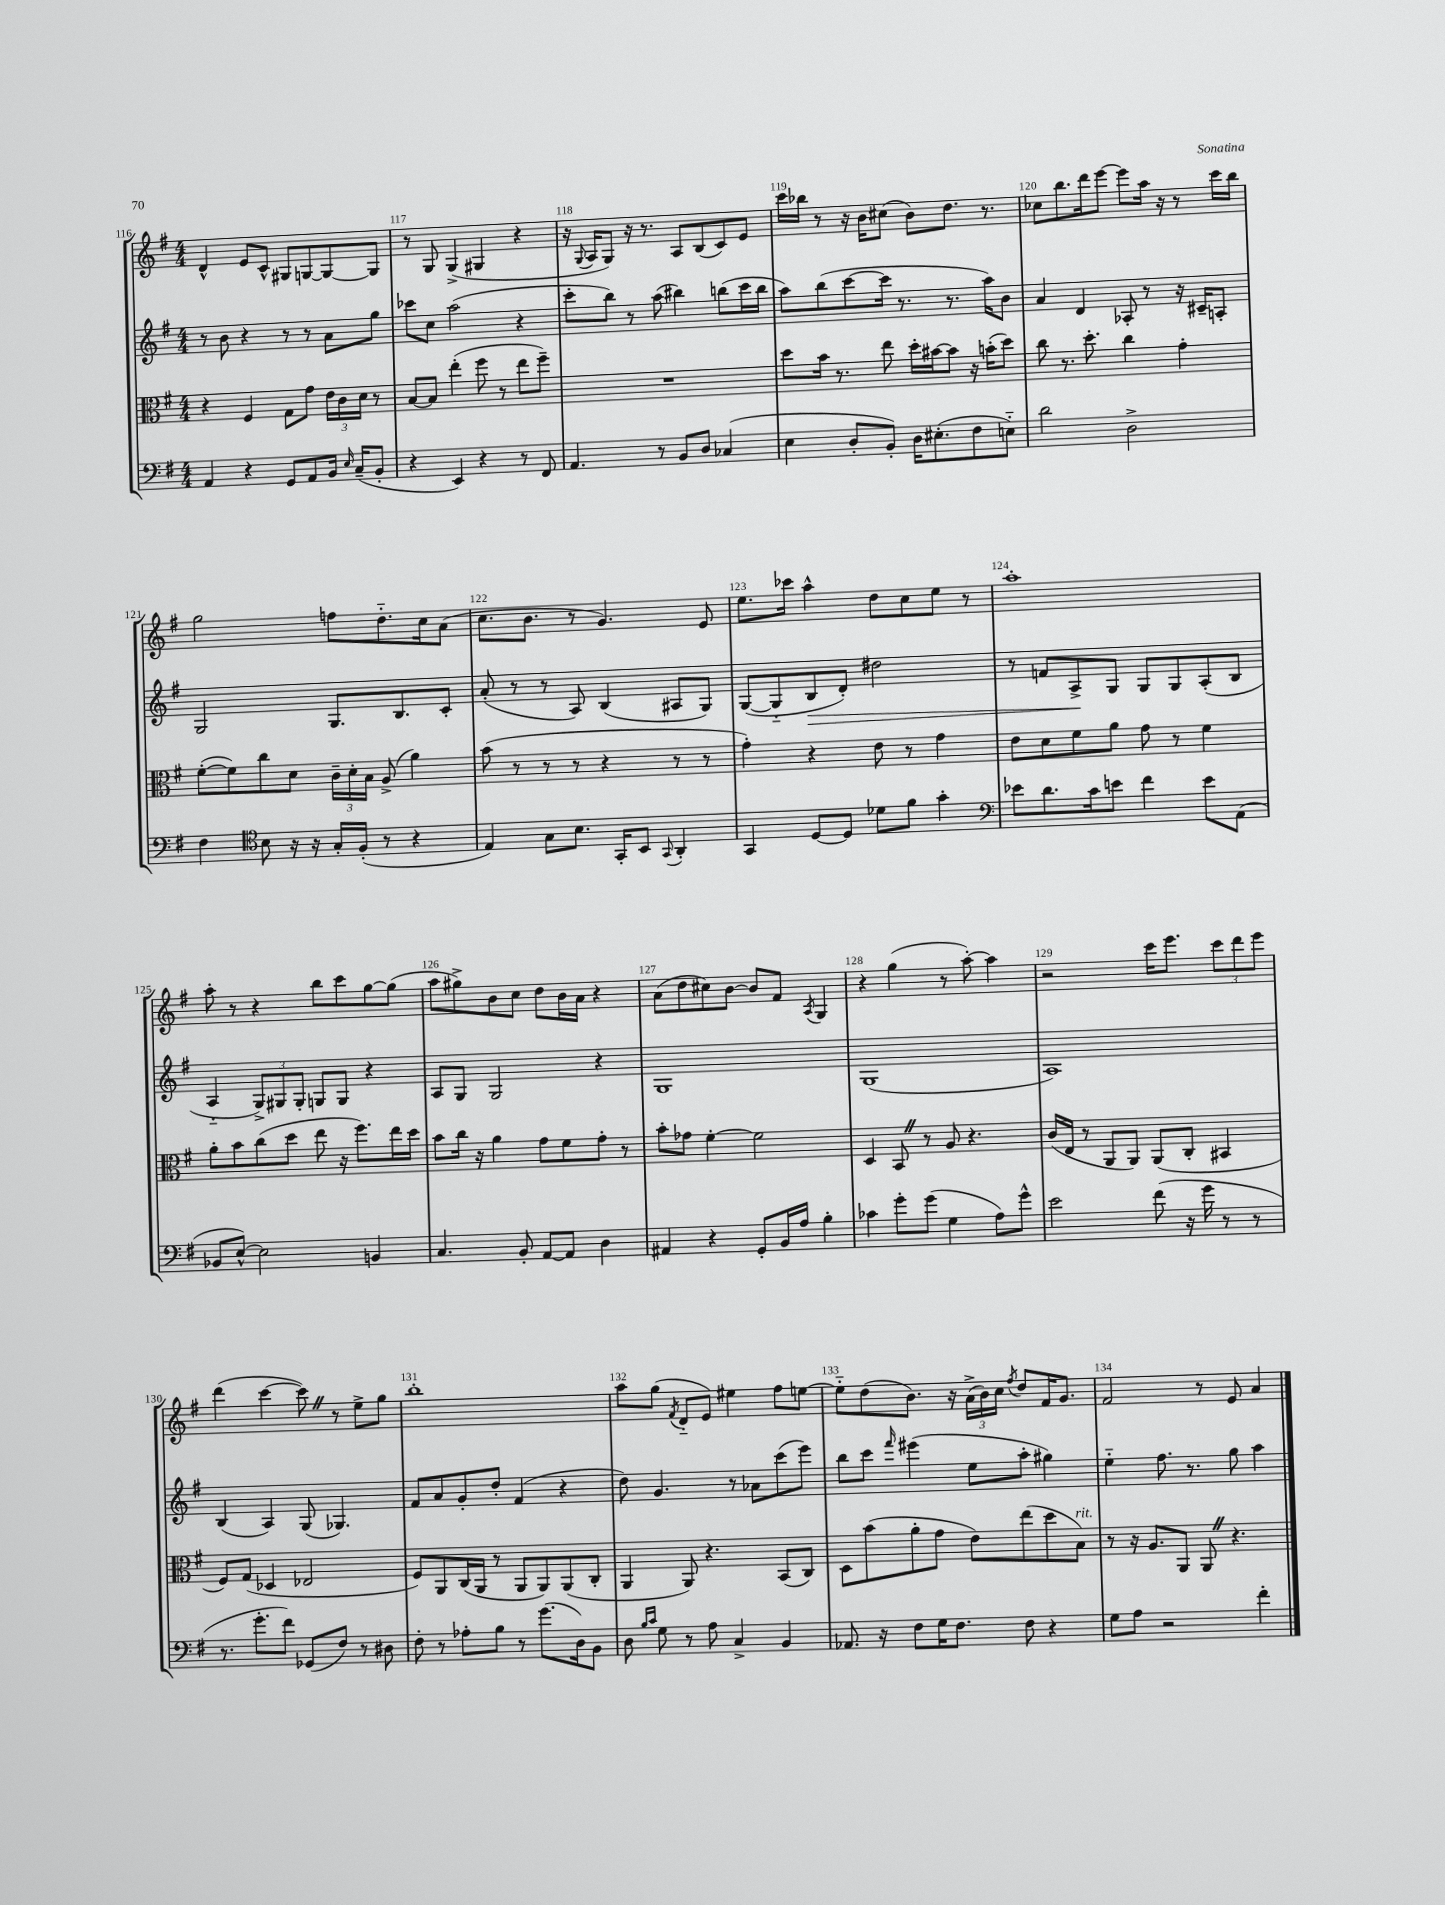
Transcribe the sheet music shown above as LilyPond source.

<<
\new StaffGroup <<
\new Staff = "s0" {
    \clef treble \key g \major \numericTimeSignature \time 4/4
    \autoBeamOff d'4-^ e'8[ c'8]-^ gis8[ g8~ g8~ g8] |
    r8 g8 g4->( gis4 r4 |
    r16 \appoggiatura { g8 } a16[ g8]) r16 r8. a8[ b8( c'8) e'8] |
    c'''16[ bes''16] r8 r16 b'16[ cis''8]( b'8[) d''8.] r8. |
    ces''8[ b''8. d'''16 e'''8]~ e'''8[ a''16] r16 r8 c'''16[ b''16] |
    g''2 f''8[ d''8.-_ c''16 a'8]( |
    c''8.[ b'8.] r8 g'4.) e'8 |
    e''8.[ ces'''16] a''4-^ d''8[ c''8 e''8] r8 |
    a''1-. |
    a''8-. r8 r4 b''8[ c'''8 g''8~ g''8]( |
    a''8[ gis''8->) b'8 c''8] d''8[ b'16 a'16] r4 |
    a'8[( d''8 cis''8) b'8]~ b'8[ fis'8] \acciaccatura { a8 } g4 |
    r4 g''4( r8 a''8~-.) a''4 |
    r2 c'''16[ e'''8.] \tuplet 3/2 { c'''8[ d'''8 e'''8] } |
    d'''4( c'''4~ c'''8) \once \override BreathingSign.text = \markup { \musicglyph "scripts.caesura.straight" } \breathe r8 e''8[-> g''8] |
    b''1-. |
    a''8[ g''8]( \acciaccatura { fis'8 } d'8[-_ e'8]) eis''4 fis''8[ e''8]~ |
    e''8[-_ d''8( b'8.]) r16 \tuplet 3/2 { a'16[->( b'16) c''16] } \acciaccatura { fis''8 } d''8[ fis'16 g'8.] |
    fis'2 r8 e'8 a'4 \bar "|." |
}
\new Staff = "s1" {
    \clef treble \key g \major \numericTimeSignature \time 4/4
    \autoBeamOff r8 b'8 r4 r8 r8 a'8[ g''8] |
    ces'''8[ c''8] a''2( r4 |
    c'''8[-. b''8]) r8 a''8( bis''4) b''8[( c'''16 b''16] |
    a''8[) b''8( c'''8~ c'''16] r8. r8. a''16[) b'8] |
    a'4 d'4 aes8-. r8 r16 cis'16[-- a8]-. |
    g2 g8.[ b8. c'8]-. |
    a'8-.( r8 r8 a8) b4( ais8[ g8]) |
    g8[~( g8-_ b8\> d'8]-.) dis''2 |
    r8 f'8[ a8->\! g8] g8[ g8 a8-.( b8] |
    a4-_ \tuplet 3/2 { g8[->) gis8 gis8]-. } g8[ g8] r4 |
    a8[ g8] g2 r4 |
    g1 |
    g1( |
    a1) |
    b4( a4) g8( ges4.) |
    fis'8[ a'8 g'8-. d''8]-. fis'4( r4 |
    d''8) g'4. r8 aes'8[ c'''8( e'''8]) |
    b''8[ c'''8] \grace { fis'''16 } eis'''4( e''8[ a''8]-. gis''4) |
    e''4-_ fis''8. r8. g''8 a''4 \bar "|." |
}
\new Staff = "s2" {
    \clef alto \key g \major \numericTimeSignature \time 4/4
    \autoBeamOff r4 fis4 g8[ g'8] \tuplet 3/2 { e'16[ c'16 d'16] } r8 |
    b8[~ b8] e''4-.( fis''8 r8 e''8[ fis''8]--) |
    R1 |
    d''8[ b'16] r8. e''8 d''16[-. bis'16~ bis'8] r16 b'16[-.( d''8]) |
    c''8 r8. d''8.-. c''4 g'4-. |
    fis'8[~-.( fis'8) c''8 d'8] \tuplet 3/2 { c'16[-- d'16-. b16] } a8->( a'4) |
    b'8( r8 r8 r8 r4 r8 r8 |
    g'4-.) r4 e'8 r8 g'4 |
    e'8[ d'8 fis'8 a'8] g'8 r8 fis'4 |
    a'8[-. b'8 c''8( d''8] e''8 r16 fis''8.[) e''16 d''16] |
    b'8[ c''16] r16 a'4 g'8[ fis'8 g'8]-. r8 |
    b'8[-. ges'8] fis'4~-. fis'2 |
    d4 b,8 \once \override BreathingSign.text = \markup { \musicglyph "scripts.caesura.straight" } \breathe r8 a8 r4. |
    c'16[( e16] r8 a,8[ a,8]) a,8[( c8]-. bis,4 |
    fis8[) g8]( des4 ees2 |
    fis8[) a,8 c16( a,16] r8 a,8[ a,8) a,8( c8]-. |
    a,4 a,8) r4. b,8[( c8]) |
    d8[ b'8( a'8-. g'8] e'8[) e''8( d''8 b8]^\markup { \italic "rit." }) |
    r8 r16 a8.[ a,8] a,8 \once \override BreathingSign.text = \markup { \musicglyph "scripts.caesura.straight" } \breathe r4. \bar "|." |
}
\new Staff = "s3" {
    \clef bass \key g \major \numericTimeSignature \time 4/4
    \autoBeamOff a,4 r4 g,8[ a,8 b,16] \grace { e16 } c16[--( b,8]-. |
    r4 e,4) r4 r8 fis,8 |
    a,4. r8 b,8[ d8] ces4( |
    e4 d8[-. b,8]-.) d16[ eis8.-.( fis8 e8]-_) |
    d'2 d2-> |
    fis4 \clef tenor b8 r16 r16 g16[-. fis16]-.( r8 r4 |
    e4) g8[ b8.] g,16[-. b,8] \appoggiatura { g,8 } a,4-. |
    g,4 d8[~ d8] des'8[ fis'8] g'4-. |
    \clef bass ees'8[ d'8. c'16 e'8] fis'4 e'8[ a,8]( |
    bes,8[ e8]~-^) e2 b,4 |
    c4. b,8-. a,8[~ a,8] d4 |
    ais,4 r4 g,8[-. b,16 a16] b4-. |
    ces'4 g'8[-. g'8]( g4 a8[) g'8]-^ |
    e'2 fis'8( r16 g'16 r8 r8 |
    r8. g'8.[-. fis'8]) ges,8[( fis8]) r8 dis8 |
    fis8-. r8 aes8[-. b8] r8 g'8.[( d16) b,8] |
    d8 \grace { b16[ c'16] } g8 r8 a8 c4-> b,4 |
    aes,8. r16 fis8[ g16 fis8.] fis8 r4 |
    g8[ a8] r2 fis'4-. \bar "|." |
}
>>
>>
\layout { \context { \Score currentBarNumber = #116 \override BarNumber.break-visibility = ##(#f #t #t) barNumberVisibility = #all-bar-numbers-visible } }
